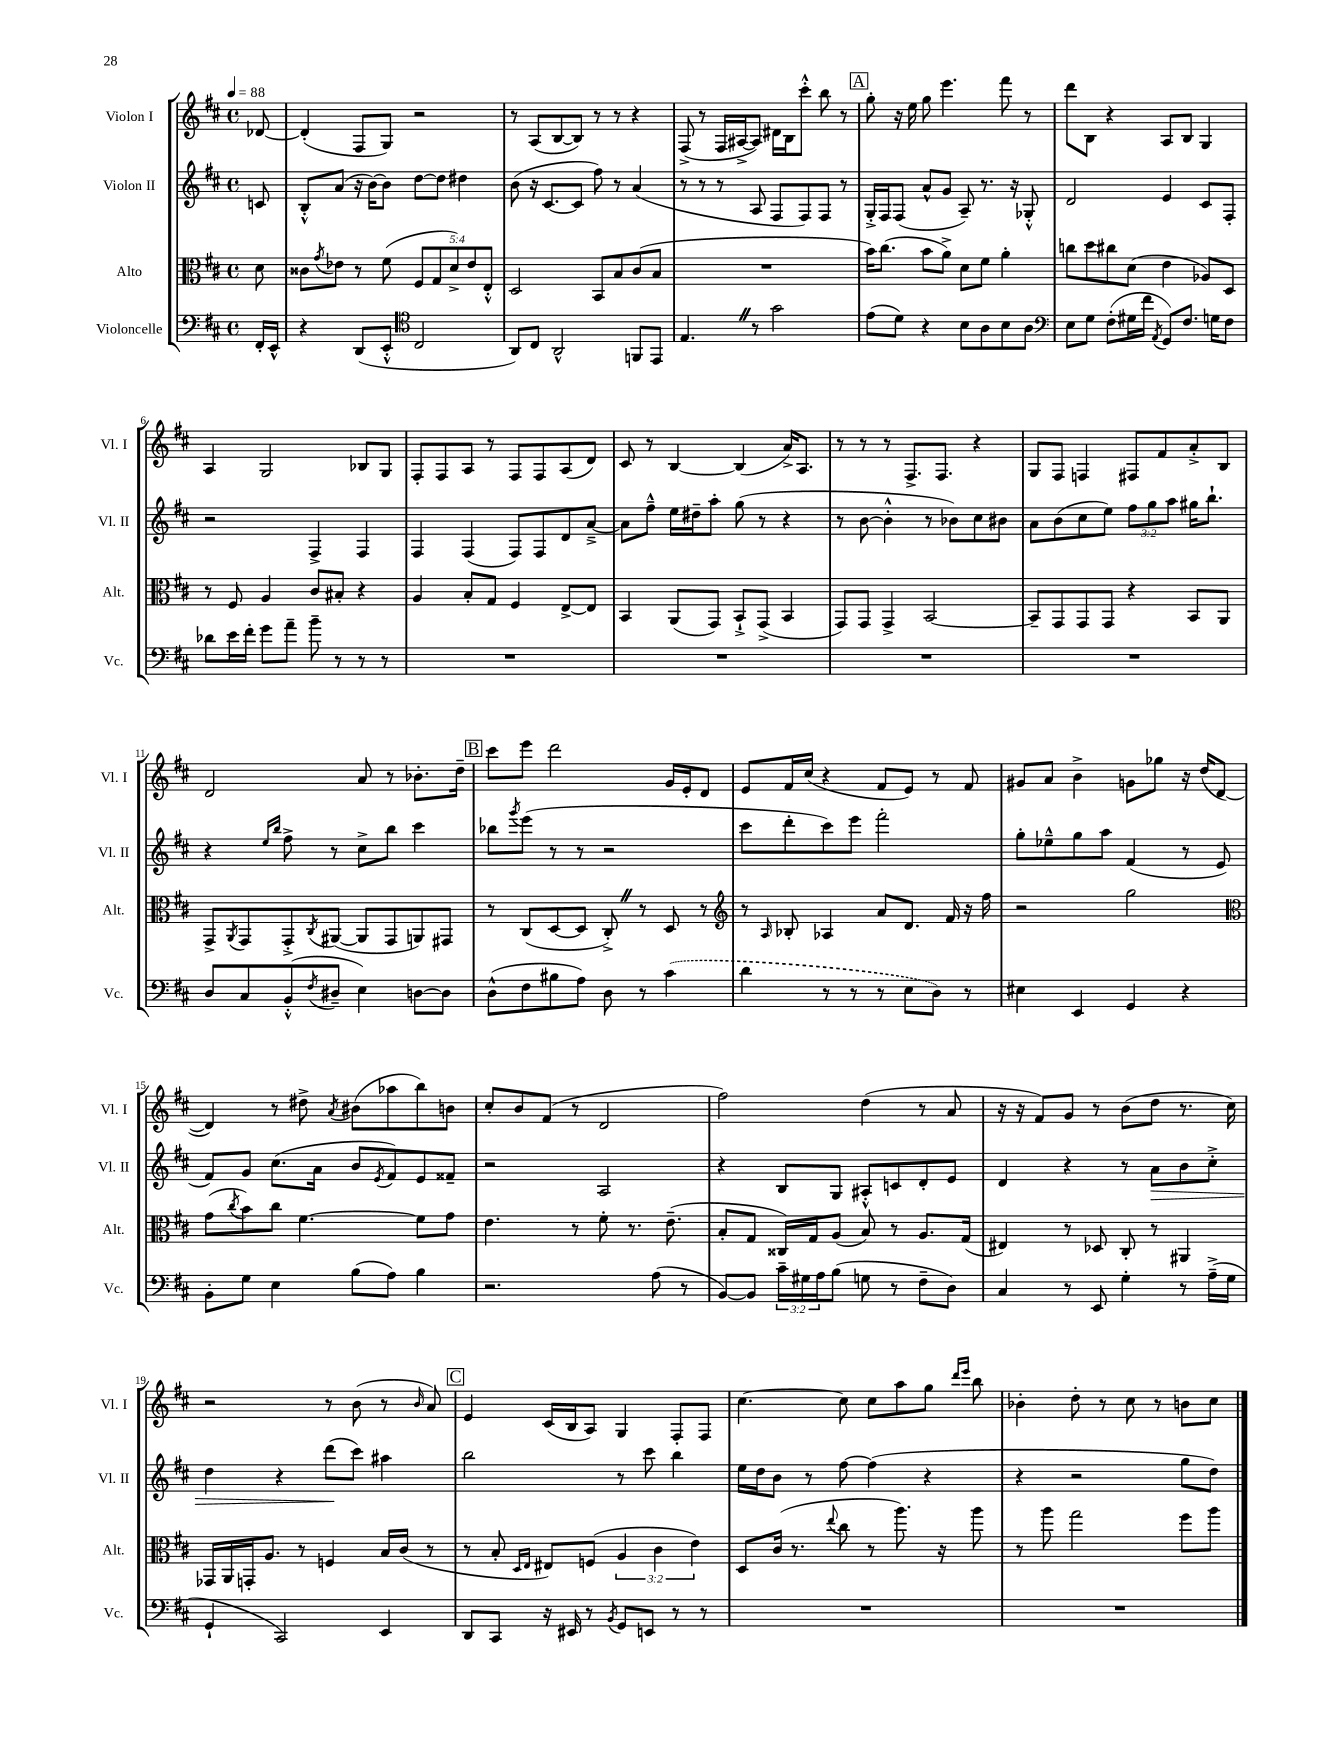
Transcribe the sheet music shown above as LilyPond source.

<<
\new StaffGroup <<
\new Staff = "s0" \with { instrumentName = "Violon I" shortInstrumentName = "Vl. I" } {
    \clef treble \key d \major \defaultTimeSignature \time 4/4 \partial 8 \tempo 4 = 88
    des'8~ |
    des'4-.( fis8 g8) r2 |
    r8 a8( b8~ b8) r8 r8 r4 |
    fis8->( r8 fis16 ais16~-> ais8) dis'16 b16 cis'''8-.-^ b''8 r8 |
    \mark \markup { \box "A" } g''8-. r16 e''16 g''8 e'''4. fis'''8 r8 |
    d'''8 b8 r4 a8 b8 g4 |
    a4 g2 bes8 g8 |
    fis8-. fis8 a8 r8 fis8 fis8 a8( d'8) |
    cis'8 r8 b4~ b4( a'16->) a8. |
    r8 r8 r8 fis8.-> fis8. r4 |
    g8 fis8 f4 fis8 fis'8 a'8-.-> b8 |
    d'2 a'8 r8 bes'8.-. d''16-- |
    \mark \markup { \box "B" } cis'''8 e'''8 d'''2 g'16 e'16-. d'8 |
    e'8 fis'16 cis''16( r4 fis'8 e'8) r8 fis'8 |
    gis'8 a'8 b'4-> g'8 ges''8 r16 d''16( d'8~ |
    d'4) r8 dis''8-> \acciaccatura { a'8 } bis'8( aes''8 b''8) b'8 |
    cis''8-. b'8 fis'8( r8 d'2 |
    fis''2) d''4( r8 a'8 |
    r16 r16 fis'8) g'8 r8 b'8( d''8 r8. cis''16) |
    r2 r8 b'8( r8 \grace { b'16 } a'8) |
    \mark \markup { \box "C" } e'4 cis'16( b16 a8) g4 fis8-. fis8 |
    cis''4.~ cis''8 cis''8 a''8 g''8 \grace { d'''16 e'''16 } b''8 |
    bes'4-. d''8-. r8 cis''8 r8 b'8 cis''8 \bar "|." |
}
\new Staff = "s1" \with { instrumentName = "Violon II" shortInstrumentName = "Vl. II" } {
    \clef treble \key d \major \defaultTimeSignature \time 4/4 \override Staff.TupletNumber.text = #tuplet-number::calc-fraction-text \partial 8
    c'8 |
    b8-.-^ a'8( r16 b'16~) b'8 d''8~ d''8 dis''4 |
    b'8( r16 cis'8.~ cis'8 fis''8) r8 a'4( |
    r8 r8 r8 a8 fis8 fis8) fis8 r8 |
    \mark \markup { \box "A" } g16-.-> fis16 fis8( a'8-^ g'8 a8--) r8. r16 ges8-.-^ |
    d'2 e'4 cis'8 fis8-. |
    r2 fis4-> fis4 |
    fis4 fis4( fis8) fis8 d'8 a'8~---> |
    a'8 fis''8---^ e''16 dis''16-- a''8-. g''8( r8 r4 |
    r8 b'8~ b'4-.-^ r8 bes'8) cis''8 bis'8 |
    a'8 b'8( cis''8 e''8) \tuplet 3/2 { fis''8 g''8 a''8 } gis''16 b''8.-! |
    r4 \grace { e''16 b''16 } fis''8-> r8 cis''8-> b''8 cis'''4 |
    \mark \markup { \box "B" } bes''8 \acciaccatura { g'''8 } e'''8( r8 r8 r2 |
    cis'''8 d'''8-. cis'''8) e'''8 fis'''2-. |
    g''8-. ees''8---^ g''8 a''8 fis'4( r8 e'8 |
    fis'8) g'8 cis''8.( a'16 b'8 \acciaccatura { e'8 } fis'8) e'8 fisis'8-- |
    r2 a2 |
    r4 b8 g8 ais8-.-^ c'8 d'8-. e'8 |
    d'4 r4 r8 a'8\> b'8 cis''8-.-> |
    d''4 r4 d'''8\!( cis'''8) ais''4 |
    \mark \markup { \box "C" } b''2 r8 cis'''8 b''4 |
    e''16 d''16 b'8 r8 fis''8~ fis''4( r4 |
    r4 r2 g''8 d''8) \bar "|." |
}
\new Staff = "s2" \with { instrumentName = "Alto" shortInstrumentName = "Alt." } {
    \clef alto \key d \major \defaultTimeSignature \time 4/4 \override Staff.TupletNumber.text = #tuplet-number::calc-fraction-text \partial 8
    d'8 |
    cisis'8 \acciaccatura { g'8 } ees'8 r8 fis'8( \tuplet 5/4 { fis8 g8 d'8->) ees'8 e8-.-^ } |
    d2 b,8 b8 cis'8( b8 |
    R1 |
    \mark \markup { \box "A" } b'16) cis''8.( b'8 a'8->) d'8 fis'8 a'4-. |
    c''8 d''8 cis''8 d'8( e'4 aes8) d8 |
    r8 fis8 a4 cis'8 bis8-. r4 |
    a4 b8-. g8 fis4 e8~-> e8 |
    b,4 a,8( g,8) b,8-!-> g,8->( b,4 |
    g,8) g,8 g,4-> b,2~ |
    b,8-- g,8 g,8 g,8 r4 b,8 a,8 |
    g,8-> \acciaccatura { a,8 } g,8 g,8-.-> \acciaccatura { cis8 } ais,8~( ais,8 g,8 a,8) gis,8 |
    \mark \markup { \box "B" } r8 cis8( d8~ d8 cis8-.->) \once \override BreathingSign.text = \markup { \musicglyph "scripts.caesura.straight" } \breathe r8 d8 r8 |
    \clef treble r8 \grace { a16 } bes8-. aes4 a'8 d'8. fis'16 r16 fis''16 |
    r2 g''2 |
    \clef alto g'8( \acciaccatura { cis''8 } b'8) cis''8 fis'4.~ fis'8 g'8 |
    e'4. r8 fis'8-. r8. e'8.--( |
    b8-. g8 cisis16) g16 a8( b8) r8 a8. g16( |
    eis4) r8 des8 cis8-. r8 ais,4 |
    ges,16 a,16 g,16-. a8. r8 f4 b16 cis'16( r8 |
    \mark \markup { \box "C" } r8 b8-. \grace { d16 e16 } eis8) f8( \tuplet 3/2 { a4 cis'4 e'4) } |
    d8 cis'16( r8. \appoggiatura { e''8 } cis''8 r8 a''8.) r16 a''8 |
    r8 a''8 g''2 fis''8 a''8 \bar "|." |
}
\new Staff = "s3" \with { instrumentName = "Violoncelle" shortInstrumentName = "Vc." } {
    \clef bass \key d \major \defaultTimeSignature \time 4/4 \override Staff.TupletNumber.text = #tuplet-number::calc-fraction-text \partial 8
    fis,16-. e,16-^ |
    r4 d,8( e,8-.-^ \clef tenor cis2 |
    a,8) cis8 a,2-^ f,8 e,8 |
    e4. \once \override BreathingSign.text = \markup { \musicglyph "scripts.caesura.straight" } \breathe r8 g'2 |
    \mark \markup { \box "A" } e'8( d'8) r4 b8 a8 b8 a8 |
    \clef bass e8 g8 fis8-.( gis16 fis'16 \acciaccatura { a,8 } g,8) fis8. g16 fis8 |
    des'8 e'16 fis'16-. g'8 a'8-- b'8-- r8 r8 r8 |
    R1 |
    R1 |
    R1 |
    R1 |
    d8 cis8 b,8-.-^( \acciaccatura { fis8 } dis8-- e4) d8~ d8 |
    \mark \markup { \box "B" } d8-^( fis8 bis8 a8) d8 r8 \once \slurDashed cis'4( |
    d'4 r8 r8 r8 e8 d8) r8 |
    eis4 e,4 g,4 r4 |
    b,8-. g8 e4 b8( a8) b4 |
    r2. a8( r8 |
    b,8~) b,8 \tuplet 3/2 { cis'16-- gis16 a16 } b8( g8 r8 fis8-- d8) |
    cis4 r8 e,8 g4-. r8 a16--->( g16 |
    g,4-! cis,2) e,4 |
    \mark \markup { \box "C" } d,8 cis,8 r16 eis,16 r8 \acciaccatura { b,8 } g,8 e,8 r8 r8 |
    R1 |
    R1 \bar "|." |
}
>>
>>
